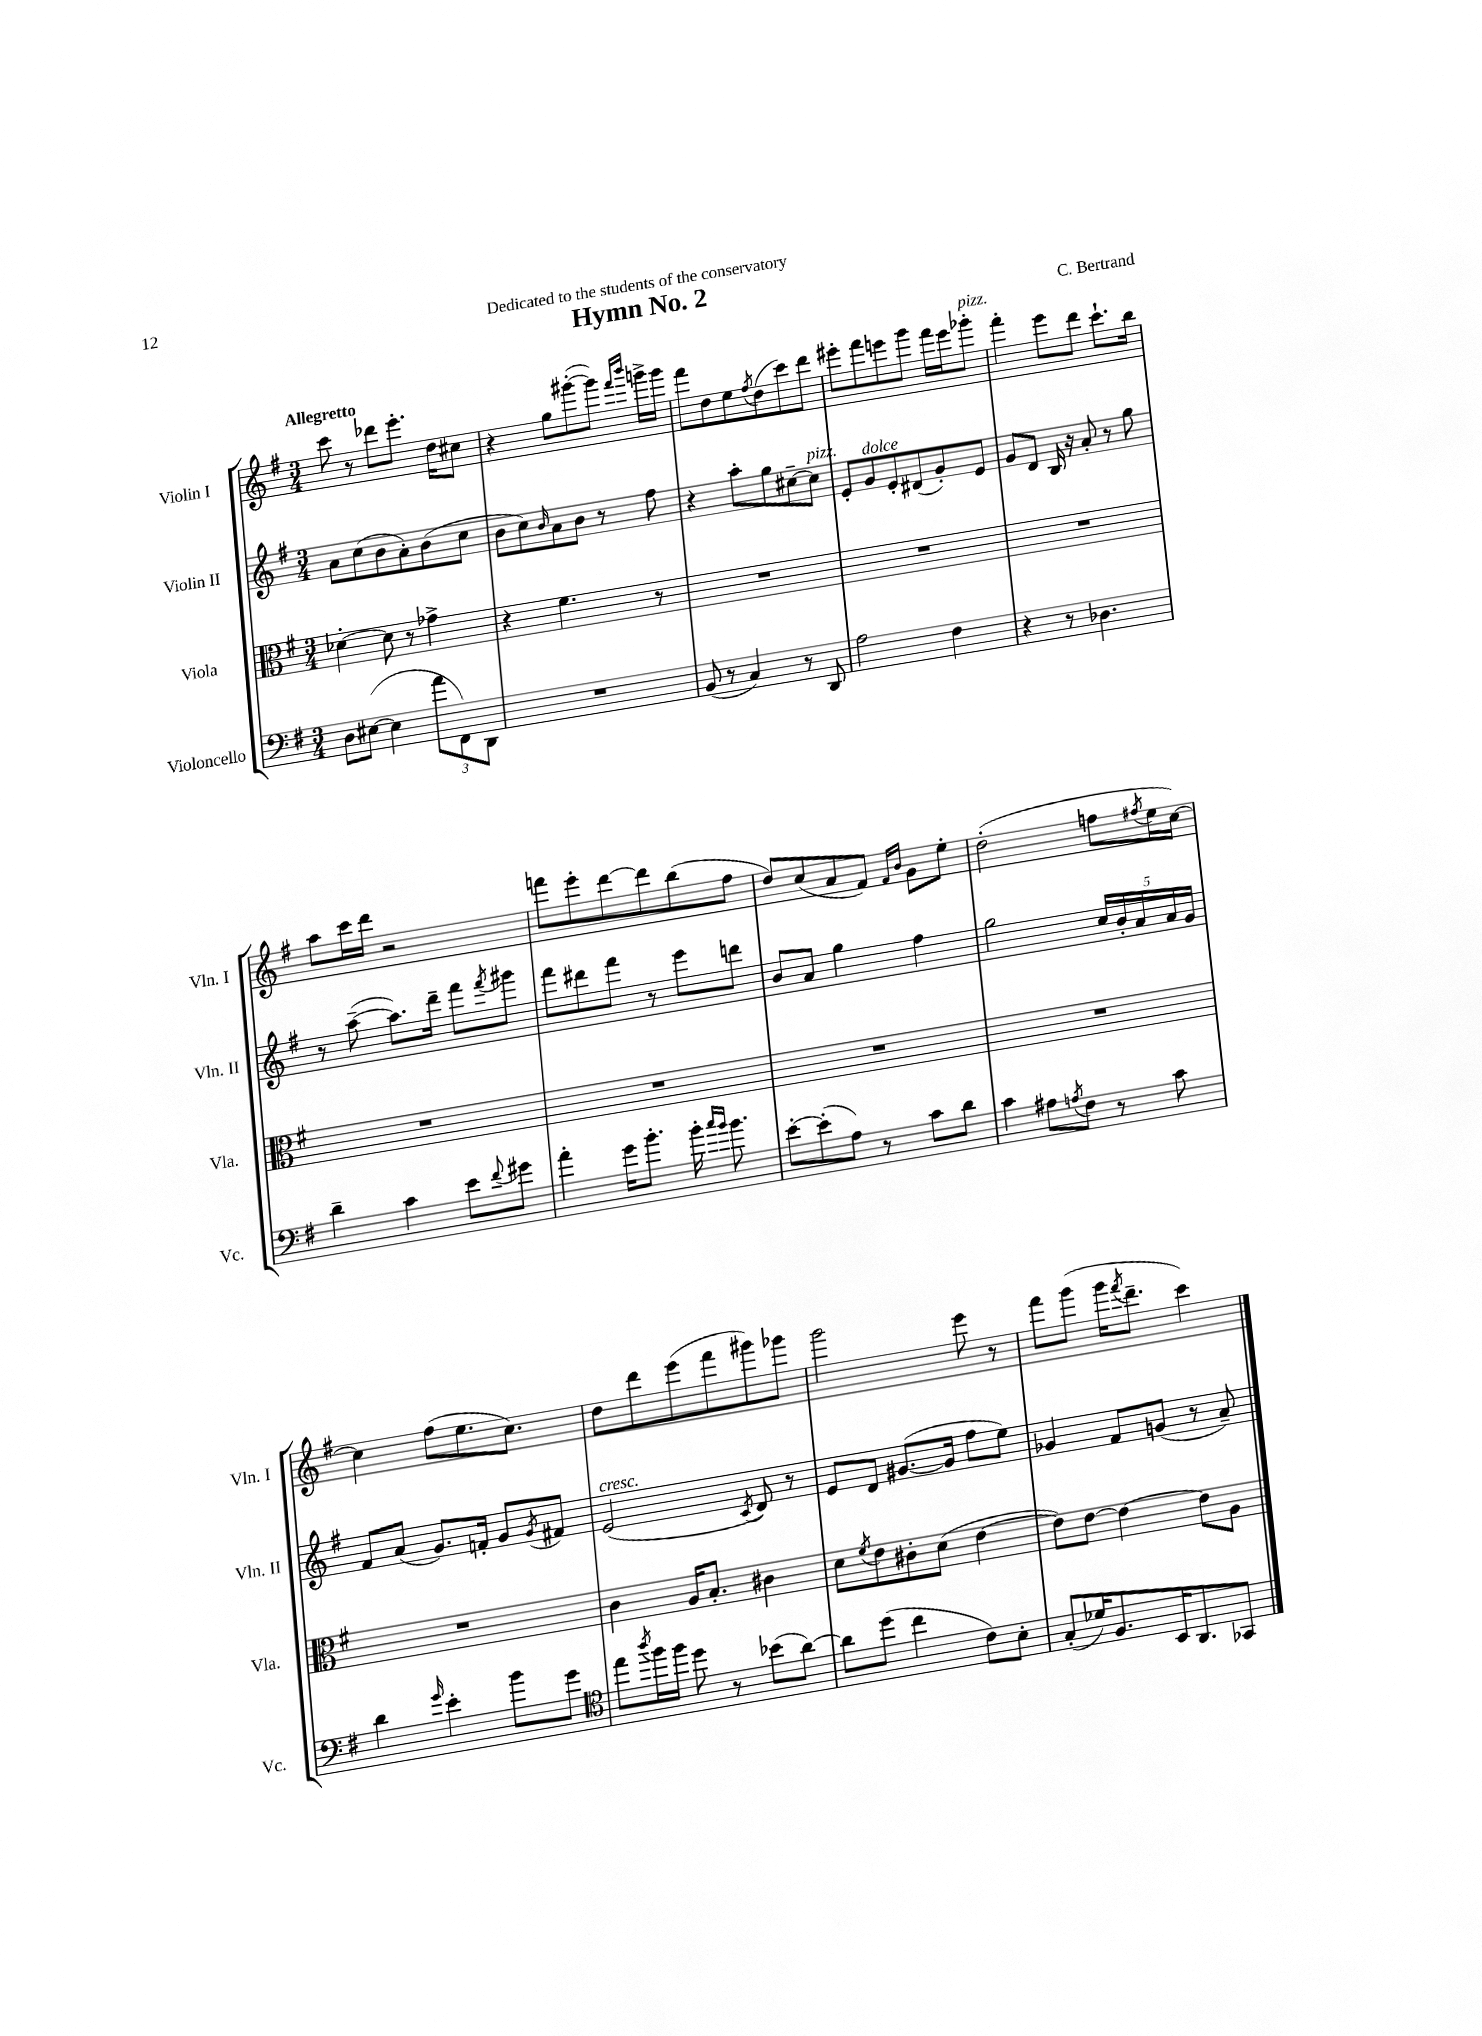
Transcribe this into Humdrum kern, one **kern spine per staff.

**kern	**kern	**kern	**kern
*staff4	*staff3	*staff2	*staff1
*clefF4	*clefC3	*clefG2	*clefG2
*k[f#]	*k[f#]	*k[f#]	*k[f#]
*M3/4	*M3/4	*M3/4	*M3/4
8D	[4d-'	8a	8ccc
([8E#	.	(8cc	8r
4E#]	8d-]	8b	8ddd-
.	8r	8a')	8.eee'
12a	4g-^	(8b	.
.	.	.	16dd
12FF#)	.	.	.
.	.	8cc	8cc#
12DD	.	.	.
=	=	=	=
2.r	4r	8b	4r
.	.	8cc)	.
.	.	16qqb	.
.	4.f#	8a	8gg
.	.	8b	([8ggg#'
.	.	8r	8ggg#])
.	.	.	16qqfff#
.	.	.	16qqbbb
.	8r	8ff#	16ggg^
.	.	.	16ggg
=	=	=	=
(8BB	2.r	4r	8fff#
8r	.	.	8dd
4C)	.	8aa'	8ee
.	.	.	8qff#
.	.	8gg	(8dd
8r	.	[8cc#~	8ccc)
8DD	.	8cc#]	8ddd
=	=	=	=
2A	2.r	8e'	8eee#'
.	.	8g	8fff#
.	.	8e'	8eee
.	.	(8d#	8ggg
4F#	.	8g')	16fff#
.	.	.	16eee
.	.	8e	8ggg-'
=	=	=	=
4r	2.r	8g	4fff#'
.	.	8d	.
8r	.	16B	8eee
.	.	16r	.
4.D-	.	8a'	8ddd
.	.	8r	8.ccc`
.	.	8gg	.
.	.	.	16bb
=	=	=	=
4d~	2.r	8r	8aa
.	.	([8aa~	16ccc
.	.	.	16ddd
4c	.	8.aa])	2r
.	.	16ddd~	.
8e	.	8fff#	.
8qqf#	.	8qfff#	.
8g#	.	8ggg#	.
=	=	=	=
4a'	2.r	8fff#	8fff
.	.	8ddd#	8eee'
16g	.	8fff#	[8ddd
8.b'	.	.	.
.	.	8r	8ddd]
16b'	.	8eee	(8bb
16qqcc	.	.	.
16qqb	.	.	.
8.b	.	.	.
.	.	8ddd	8ff#
=	=	=	=
[8e'	2.r	8b	8dd)
(8e']	.	8a	(8cc
8A)	.	4gg	8a
8r	.	.	8f#)
.	.	.	16qqf#
.	.	.	16qqb
8c	.	4ff#	8g
8d	.	.	8ee'
=	=	=	=
4c	2.r	2gg	(2dd'
8A#	.	.	.
8qA	.	.	.
8F#	.	.	.
8r	.	20cc	8ff
.	.	20b'	.
.	.	20a	.
.	.	.	8qff#
8c	.	.	16ee
.	.	20a	.
.	.	.	[16cc)
.	.	20g	.
=	=	=	=
4d	2.r	8f#	4cc]
.	.	(8a	.
16qqg	.	.	.
4e'	.	8.g)	(8ff#
.	.	.	8.ee
.	.	16f'	.
8b	.	8g	.
.	.	.	8.cc)
.	.	8qg	.
8g	.	8f#	.
=	=	=	=
*clefC4	*	*	*
8ee	4c	(2e	8dd
8qaa	.	.	.
16ff#	.	.	8ddd
16ff#	.	.	.
8dd	16A	.	(8eee
.	8.B'	.	.
8r	.	.	8fff#
.	.	8qc	.
(8b-	4c#	8d)	8ggg#)
[8a)	.	8r	8ggg-
=	=	=	=
8a]	8d	8e	2ggg
.	8qf#	.	.
(8dd	8e	8d	.
4cc	8c#'	([8.g#	.
.	(8d	.	.
.	.	16g#]	.
8c)	[4e	8ff#	8eee
8B'	.	8ee)	8r
=	=	=	=
(8G'	8e])	4g-	8fff#
16d-)	[8e	.	(8ggg
8.F#	.	.	.
.	4e_	8f#	16ggg
.	.	.	8qfff#
.	.	.	8.ddd~
16BB	.	(8g	.
8.AA	.	.	.
.	8e]	8r	4ccc)
8GG-	8A	8a~)	.
==	==	==	==
*-	*-	*-	*-
